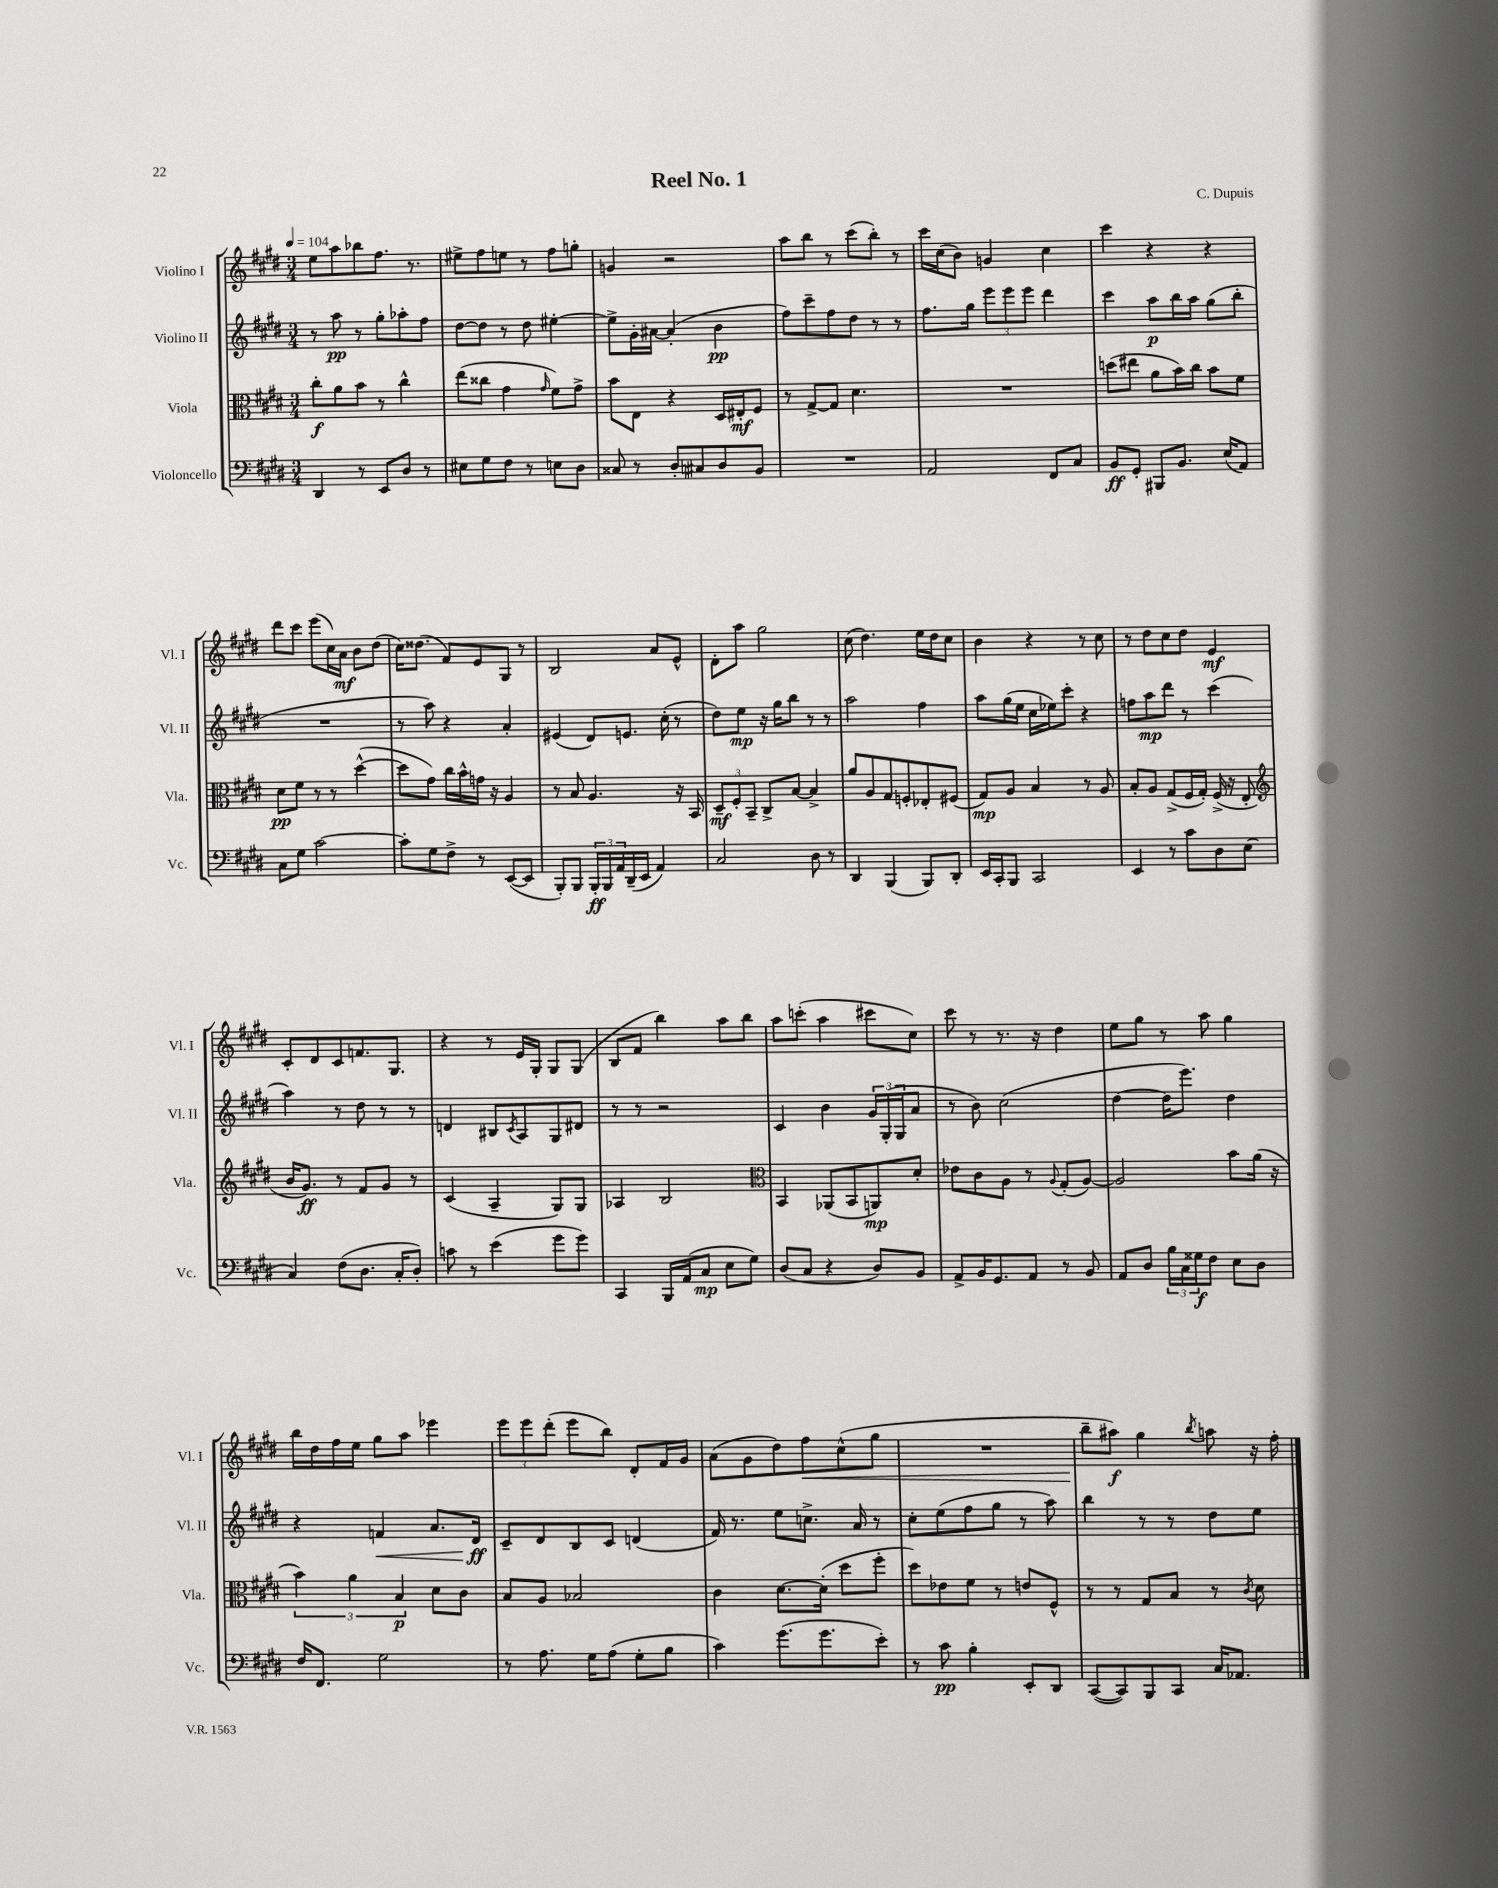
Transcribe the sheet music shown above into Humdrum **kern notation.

**kern	**dynam	**kern	**dynam	**kern	**dynam	**kern	**dynam
*part4	*part4	*part3	*part3	*part2	*part2	*part1	*part1
*staff4	*staff4	*staff3	*staff3	*staff2	*staff2	*staff1	*staff1
*I"Violoncello	*	*I"Viola	*	*I"Violino II	*	*I"Violino I	*
*I'Vc.	*	*I'Vla.	*	*I'Vl. II	*	*I'Vl. I	*
*clefF4	*	*clefC3	*	*clefG2	*	*clefG2	*
*k[f#c#g#d#]	*	*k[f#c#g#d#]	*	*k[f#c#g#d#]	*	*k[f#c#g#d#]	*
*M3/4	*	*M3/4	*	*M3/4	*	*M3/4	*
*MM104	*	*MM104	*	*MM104	*	*MM104	*
=1	=1	=1	=1	=1	=1	=1	=1
4DD#/	.	8cc#'\L	f	8r	.	8ee\L	.
.	.	8a\	.	8aa\	pp	8aa\	.
8r	.	8b\J	.	8r	.	8bb-X\	.
8EE/L	.	8r	.	8gg#'\L	.	8.ff#\J	.
8D#/J	.	4cc#^^\	.	8aa-X'\	.	.	.
.	.	.	.	.	.	8.r	.
8r	.	.	.	8ff#\J	.	.	.
=2	=2	=2	=2	=2	=2	=2	=2
8E#X\L	.	(8ee\L	.	[8dd#\L	.	8ee#X^\L	.
8G#\	.	8cc##X\J	.	8dd#\J]	.	8ff#\	.
8F#\J	.	4g#\	.	8r	.	8een\J	.
8r	.	.	.	8dd#\	.	8r	.
.	.	16qqg#/	.	.	.	.	.
8En\L	.	8f#\L)	.	[4ee#X'\	.	8ff#\L	.
8D#\J	.	8g#^\J	.	.	.	8ggn'\J	.
=3	=3	=3	=3	=3	=3	=3	=3
8C##X/	.	8b\L	.	8ee#^\L]	.	4gn/	.
8r	.	8E\J	.	16g#'\L	.	.	.
.	.	.	.	[16a#X\JJ	.	.	.
8D#'/L	.	4r	.	(4a#'/]	.	2r	.
8C#X/	.	.	.	.	.	.	.
8D#/	.	16D#/LL	.	4b\	pp	.	.
.	.	16E#X'/J	mf	.	.	.	.
8BB/J	.	8F#/J	.	.	.	.	.
=4	=4	=4	=4	=4	=4	=4	=4
2.r	.	8r	.	8ff#\L)	.	8aa\L	.
.	.	[8G#^/L	.	8ccc#~\	.	8bb\J	.
.	.	8G#/J]	.	8ff#\	.	8r	.
.	.	4.d#\	.	8dd#\J	.	(8ccc#\L	.
.	.	.	.	8r	.	8bb'\J)	.
.	.	.	.	8r	.	8r	.
=5	=5	=5	=5	=5	=5	=5	=5
2AA/	.	2.r	.	8.ff#\L	.	16ccc#\LL	.
.	.	.	.	.	.	(16cc#\J	.
.	.	.	.	.	.	8b\J)	.
.	.	.	.	16gg#\Jk	.	.	.
.	.	.	.	12eee\L	.	4gn/	.
.	.	.	.	12eee\	.	.	.
.	.	.	.	12eee\J	.	.	.
8FF#/L	.	.	.	4ddd#\	.	4cc#\	.
8C#/J	.	.	.	.	.	.	.
=6	=6	=6	=6	=6	=6	=6	=6
8BB/L	ff	(8ddn\L	.	4ccc#\	.	4ccc#\	.
8GG#'/J	.	8ee#X\J	.	.	.	.	.
8BBB#X/L	.	8a\L	.	8aa\L	p	4r	.
8.BB/J	.	16b\L)	.	16bb\L	.	.	.
.	.	16cc#\JJ	.	16aa\JJ	.	.	.
.	.	8b\L	.	(8gg#\L	.	4r	.
(16E/KL	.	.	.	.	.	.	.
8AA/J)	.	8f#\J	.	8bb'\J	.	.	.
!!LO:LB:g=z
=7	=7	=7	=7	=7	=7	=7	=7
8C#\L	.	8d#\L	pp	2.r	.	8ddd#\L	.
8G#\J	.	8f#\J	.	.	.	8ccc#\J	.
[2c#\	.	8r	.	.	.	(8eee\L	.
.	.	8r	.	.	.	16cc#\L)	.
.	.	.	.	.	.	16a\JJ	mf
.	.	([4dd#^^\	.	.	.	8b\L	.
.	.	.	.	.	.	(8dd#\J	.
=8	=8	=8	=8	=8	=8	=8	=8
8c#'\L]	.	8dd#\L]	.	8r	.	16cc#\KL)	.
.	.	.	.	.	.	(8.dd##X\J	.
8G#\	.	8g#\J)	.	8aa\)	.	.	.
8F#^\J	.	16cc#\LL	.	4r	.	8f#/L)	.
.	.	16b^^\	.	.	.	.	.
8r	.	16gn\JJ	.	.	.	8e/	.
.	.	16r	.	.	.	.	.
([8EE/L	.	4A/	.	4a'/	.	8G#/J	.
8EE/J]	.	.	.	.	.	8r	.
=9	=9	=9	=9	=9	=9	=9	=9
8BBB'/L)	.	8r	.	(4e#X/	.	2B/	.
8BBB/J	.	8B/	.	.	.	.	.
24BBB'/LL	ff	4.A/	.	8d#/L)	.	.	.
24BBB/	.	.	.	.	.	.	.
24AA/	.	.	.	.	.	.	.
(16DD#~/	.	.	.	8.en/J	.	.	.
16EE/JJ	.	.	.	.	.	.	.
4AA/)	.	.	.	.	.	8a/L	.
.	.	.	.	(16cc#'\	.	.	.
.	.	16r	.	8r	.	8e^^/J	.
.	.	16BB/	.	.	.	.	.
=10	=10	=10	=10	=10	=10	=10	=10
2C#/	.	12D#~/L	mf	8dd#\L)	.	8d#'\L	.
.	.	12F#'/	.	.	.	.	.
.	.	.	.	8ee\J	mp	8aa\J	.
.	.	12BB~/J	.	.	.	.	.
.	.	8C#^/L	.	16r	.	2gg#\	.
.	.	.	.	16gg#\KL	.	.	.
.	.	[8B/J	.	8bb\J	.	.	.
8D#\	.	4B^/]	.	8r	.	.	.
8r	.	.	.	8r	.	.	.
=11	=11	=11	=11	=11	=11	=11	=11
4DD#/	.	8a/L	.	2aa\	.	(8cc#\	.
.	.	8A/	.	.	.	4.dd#\)	.
(4BBB/	.	8G#/	.	.	.	.	.
.	.	8Fn'/	.	.	.	.	.
8BBB/L)	.	8E-X'/	.	4ff#\	.	16ee\LL	.
.	.	.	.	.	.	16dd#\J	.
8DD#'/J	.	(8F#X/J	.	.	.	8cc#\J	.
=12	=12	=12	=12	=12	=12	=12	=12
16EE/LL	.	8G#/L)	mp	8aa\L	.	4b\	.
16CC#'/J	.	.	.	.	.	.	.
8BBB/J	.	8A/J	.	(16gg#\L	.	.	.
.	.	.	.	16ee\JJ	.	.	.
2CC#/	.	4B/	.	16cc#\LL	.	4r	.
.	.	.	.	16ee-X\J)	.	.	.
.	.	.	.	8ccc#'\J	.	.	.
.	.	8r	.	4r	.	8r	.
.	.	8A/	.	.	.	8cc#\	.
=13	=13	=13	=13	=13	=13	=13	=13
4EE/	.	8B'/L	.	8ffn\L	.	8r	.
.	.	8A/J	.	8aa\	mp	8dd#\L	.
8r	.	(8G#^/L	.	8ddd#\J	.	8cc#\	.
8c#\L	.	16F#/L	.	8r	.	8dd#\J	.
.	.	16G#'/JJ)	.	.	.	.	.
8D#\	.	(16F#^/	.	(4ccc#\	.	4e/	mf
.	.	16r	.	.	.	.	.
(8E\J	.	8E'/	.	.	.	.	.
!!LO:LB:g=z
=14	=14	=14	=14	=14	=14	=14	=14
*	*	*clefG2	*	*	*	*	*
4C#/)	.	16b/KL	.	4aa\)	.	8c#'/L	.
.	.	8.g#/J)	ff	.	.	.	.
.	.	.	.	.	.	8d#/	.
(8F#\L	.	8r	.	8r	.	8c#/	.
8.D#\J	.	8f#/L	.	8dd#\	.	8.fn/	.
.	.	8g#/J	.	8r	.	.	.
16C#'/KL	.	.	.	.	.	8.G#/J	.
8D#'/J)	.	8r	.	8r	.	.	.
=15	=15	=15	=15	=15	=15	=15	=15
8cn\	.	(4c#/	.	4dn/	.	4r	.
8r	.	.	.	.	.	.	.
(4e\	.	4A~/	.	8B#X/L	.	8r	.
.	.	.	.	8qc#/	.	.	.
.	.	.	.	8A/	.	16e/LL	.
.	.	.	.	.	.	16G#'/JJ	.
8g#\L	.	8G#/L)	.	8G#/	.	8G#/L	.
8g#\J)	.	8G#/J	.	8d#X/J	.	(8G#/J	.
=16	=16	=16	=16	=16	=16	=16	=16
4CC#/	.	4A-X/	.	8r	.	8B/L	.
.	.	.	.	8r	.	8f#/J	.
16BBB/LL	.	2B/	.	2r	.	4bb\)	.
(16AA/J	.	.	.	.	.	.	.
8C#/J	mp	.	.	.	.	.	.
8E\L	.	.	.	.	.	8aa\L	.
8G#\J)	.	.	.	.	.	8bb\J	.
=17	=17	=17	=17	=17	=17	=17	=17
*	*	*clefC3	*	*	*	*	*
(8D#/L	.	4BB/	.	4c#/	.	8aa\L	.
8C#/J	.	.	.	.	.	(8cccn'\J	.
4r	.	(8AA-X/L	.	4b\	.	4aa\	.
.	.	8BB/	.	.	.	.	.
8D#/L)	.	8AAn/)	mp	24g#/LL	.	8ccc#X\L	.
.	.	.	.	(24G#'/	.	.	.
.	.	.	.	24G#/J	.	.	.
8BB/J	.	8d#'/J	.	8a/J	.	8cc#\J)	.
=18	=18	=18	=18	=18	=18	=18	=18
8AA^/L	.	8e-X\L	.	8r	.	8ccc#\	.
16BB/K	.	8c#\	.	8b\)	.	8r	.
8.GG#/	.	.	.	.	.	.	.
.	.	8A\J	.	(2cc#\	.	8.r	.
8AA/J	.	8r	.	.	.	.	.
.	.	.	.	.	.	16r	.
.	.	8qqA/	.	.	.	.	.
8r	.	(8G#'/L	.	.	.	4dd#\	.
8BB/	.	[8A/J)	.	.	.	.	.
=19	=19	=19	=19	=19	=19	=19	=19
8AA/L	.	2A/]	.	[4dd#\	.	8ee\L	.
8D#/J	.	.	.	.	.	8gg#\J	.
24B\LL	.	.	.	16dd#\KL]	.	8r	.
24C#\	.	.	.	.	.	.	.
.	.	.	.	8.eee\J)	.	.	.
24G##X\J	f	.	.	.	.	.	.
8F#\J	.	.	.	.	.	8aa\	.
8E\L	.	8b\L	.	4dd#\	.	4gg#\	.
8D#\J	.	(16a\Jk	.	.	.	.	.
.	.	16r	.	.	.	.	.
!!LO:LB:g=z
=20	=20	=20	=20	=20	=20	=20	=20
16F#/KL	.	6b\)	.	4r	.	16bb\LL	.
8.FF#/J	.	.	.	.	.	16dd#\	.
.	.	.	.	.	.	16ff#\	.
.	.	6a\	.	.	.	.	.
.	.	.	.	.	.	16ee\JJ	.
!	!	!	!	!	!LO:HP:b	!	!
2G#\	.	.	.	4fn/	<	8gg#\L	.
.	.	6B/	p	.	.	.	.
.	.	.	.	.	.	8aa\J	.
.	.	8d#\L	.	8.a/L	.	4eee-X\	.
.	.	8c#\J	.	.	.	.	.
.	.	.	.	16d#/Jk	ff	.	.
.	.	.	.	.	[	.	.
=21	=21	=21	=21	=21	=21	=21	=21
8r	.	8B/L	.	8c#~/L	.	12eee\L	.
.	.	.	.	.	.	12eee\	.
8.A\	.	8A/J	.	8d#/	.	.	.
.	.	.	.	.	.	(12ddd#'\J	.
.	.	2B-X/	.	8B/	.	8eee\L	.
16G#\KL	.	.	.	.	.	.	.
(8A\J	.	.	.	8c#/J	.	8bb\J)	.
8G#'\L	.	.	.	(4dn/	.	8d#'/L	.
8B\J	.	.	.	.	.	16f#/L	.
.	.	.	.	.	.	16g#/JJ	.
=22	=22	=22	=22	=22	=22	=22	=22
4c#\)	.	4c#\	.	16f#/)	.	(8a\L	.
.	.	.	.	8.r	.	.	.
.	.	.	.	.	.	8g#\	.
(8.g#\L	.	[8.d#\L	.	8ee\L	.	8dd#\)	.
!	!	!	!	!	!	!	!LO:HP:b
.	.	.	.	8.ccn^\J	.	8ff#\	<
8.g#\	.	(16d#'\Jk]	.	.	.	.	.
.	.	8dd#\L	.	.	.	(8cc#^^\	.
.	.	.	.	16a/	.	.	.
8e'\J)	.	8ff#'\J	.	8r	.	8gg#\J	.
=23	=23	=23	=23	=23	=23	=23	=23
8r	.	8dd#\L)	.	8cc#'\L	.	2.r	.
8c#\	pp	8e-X\	.	(8ee\	.	.	.
4B'\	.	8f#\J	.	8ff#\	.	.	.
.	.	8r	.	8gg#\J	.	.	.
8EE'/L	.	8en/L	.	8r	.	.	.
8DD#/J	.	8F#^^/J	.	8aa\)	.	.	.
=24	=24	=24	=24	=24	=24	=24	=24
([8CC#/L	.	8r	.	4bb\	.	8bb~\L	.
8CC#/])	.	8r	.	.	.	8aa#X\J)	[ f
8BBB/	.	8G#/L	.	8r	.	4gg#\	.
8CC#/J	.	8B/J	.	8r	.	.	.
.	.	.	.	.	.	8qbb/	.
16C#/KL	.	8r	.	8dd#\L	.	8aan\	.
8.AA-X/J	.	.	.	.	.	.	.
.	.	8qc#/	.	.	.	.	.
.	.	8d#\	.	8ee\J	.	16r	.
.	.	.	.	.	.	16ff#'\	.
==	==	==	==	==	==	==	==
*-	*-	*-	*-	*-	*-	*-	*-
